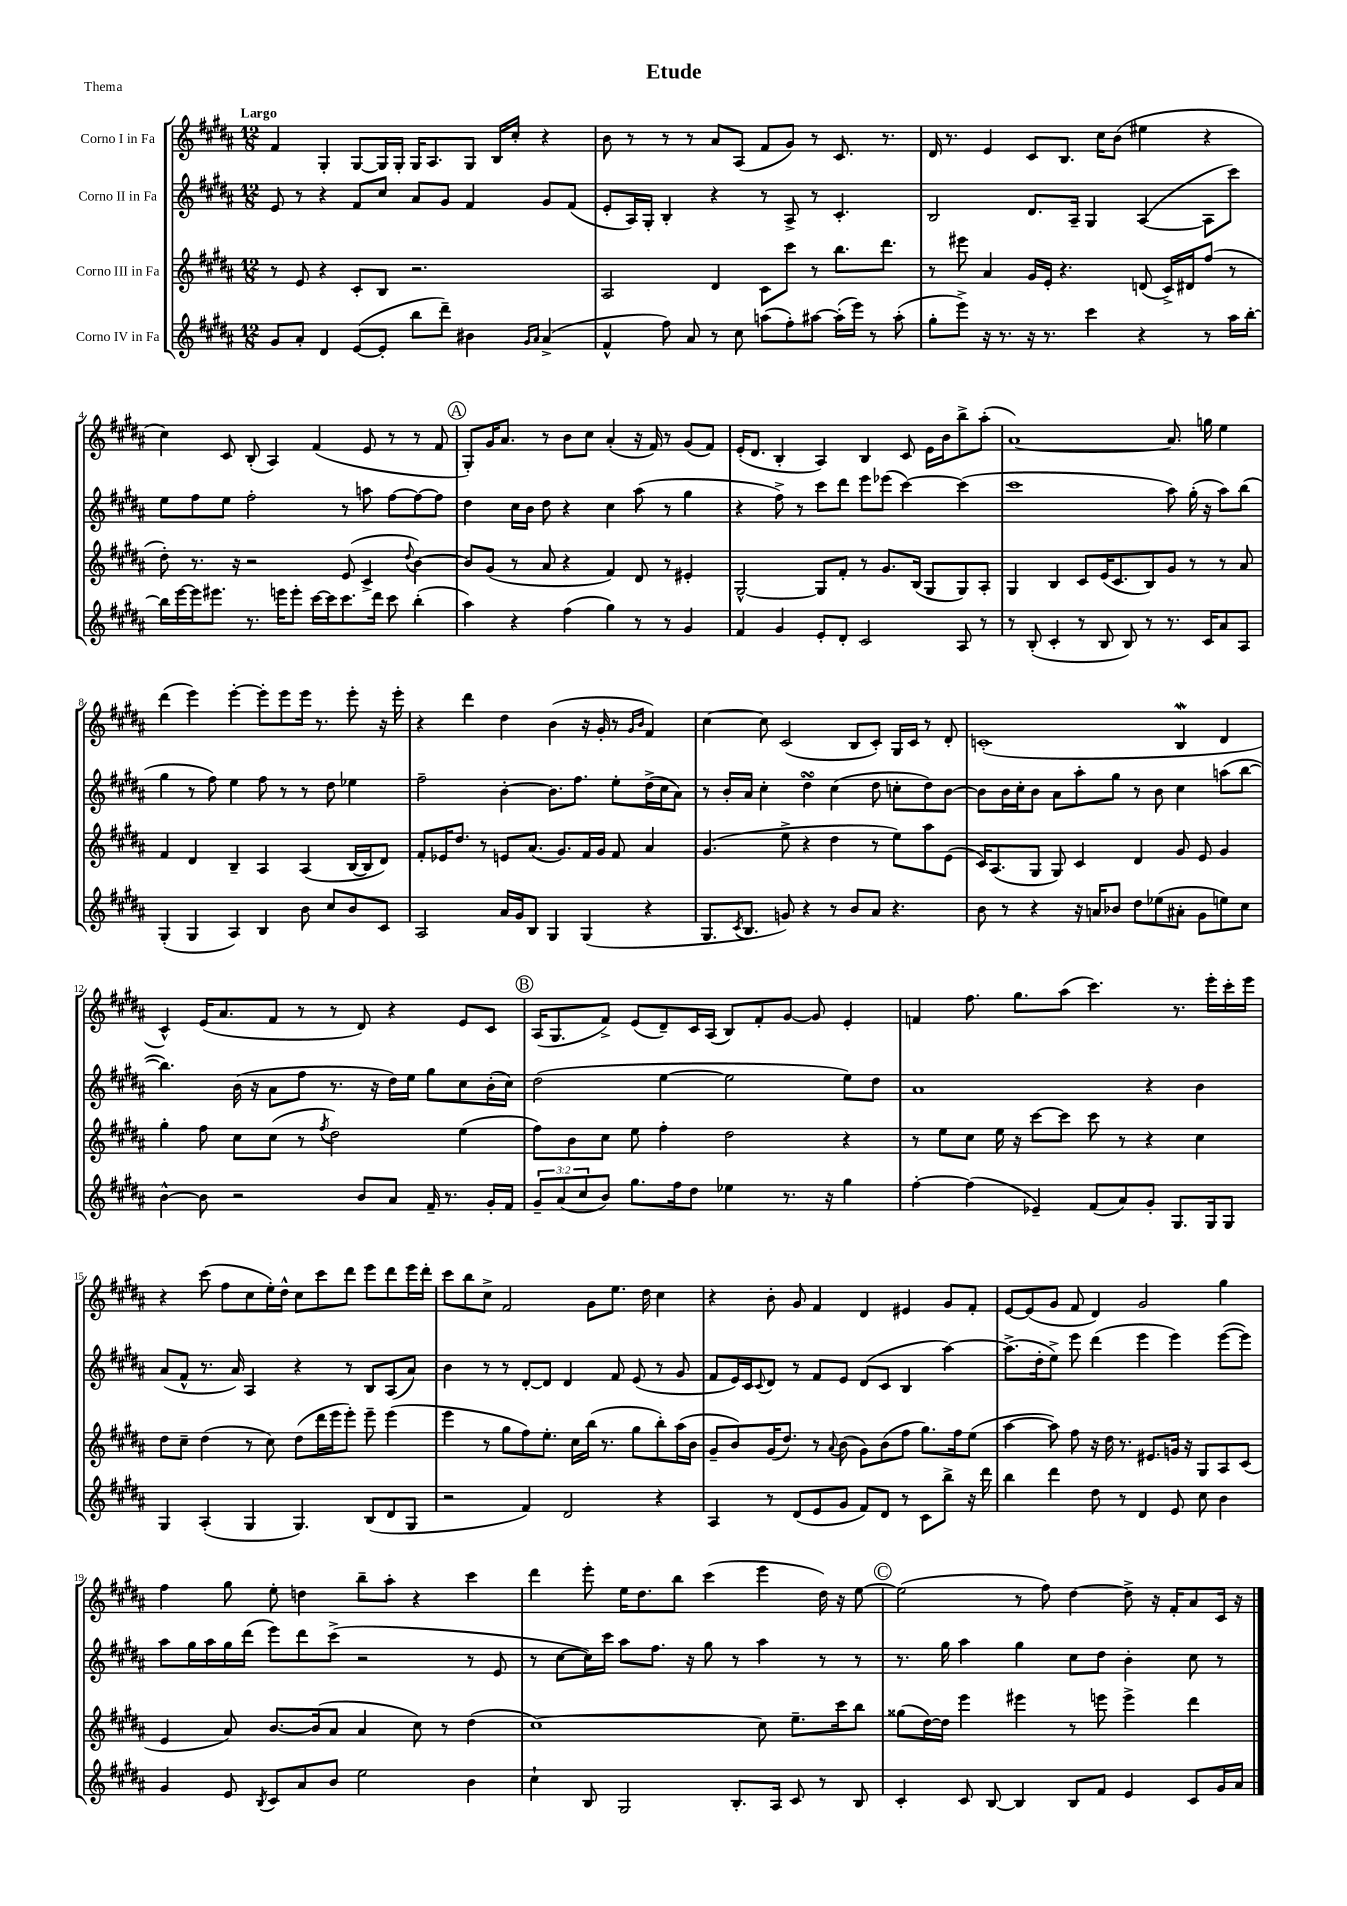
\header { title = "Etude" piece = "Thema" }
<<
\new StaffGroup <<
\new Staff = "s0" \with { instrumentName = "Corno I in Fa" } {
    \clef treble \key b \major \numericTimeSignature \time 12/8 \tempo "Largo"
    fis'4 gis4-. gis8~ gis16 gis16-. gis16 ais8. gis8 b16 cis''16-. r4 |
    b'8 r8 r8 r8 ais'8 ais8( fis'8 gis'8) r8 cis'8. r8. |
    dis'16 r8. e'4 cis'8 b8. cis''16 b'8( eis''4 r4 |
    cis''4) cis'8 b8-.( ais4) fis'4( e'8 r8 r8 fis'8 |
    \mark \markup { \circle "A" } gis8-.) gis'16 ais'8. r8 b'8 cis''8 ais'4-.( r16 fis'16) r8 gis'8( fis'8) |
    e'16-.( dis'8. b4-. ais4) b4 cis'8 e'16 b'16 b''8-> ais''8-.( |
    ais'1~) ais'8. g''16 e''4 |
    dis'''4( e'''4) e'''4~-. e'''8-. e'''8 e'''16 r8. e'''8-. r16 e'''16-. |
    r4 dis'''4 dis''4 b'4( r16 gis'16-. r8 \grace { gis'16 b'16 } fis'4) |
    cis''4~ cis''8 cis'2( b8 cis'8-.) gis16 cis'16 r8 dis'8-. |
    c'1-.( b4\mordent dis'4 |
    cis'4-^) e'16( ais'8. fis'8 r8 r8 dis'8) r4 e'8 cis'8 |
    \mark \markup { \circle "B" } ais16( gis8. fis'8->) e'8( dis'8--) cis'16 ais16( b8) fis'8-. gis'8~ gis'8 e'4-. |
    f'4 fis''8. gis''8. ais''8( cis'''4.) r8. e'''16-. cis'''16-. e'''16 |
    r4 cis'''8( fis''8 cis''8 e''16-.) dis''16-^ cis''8 cis'''8 dis'''8 e'''8 dis'''8 e'''16 dis'''16-. |
    cis'''8 b''8 cis''8-> fis'2 gis'8 e''8. dis''16 cis''4 |
    r4 b'8-. gis'8 fis'4 dis'4 eis'4 gis'8 fis'8-. |
    e'8~ e'8( gis'8 fis'8 dis'4) gis'2 gis''4 |
    fis''4 gis''8 e''8-. d''4 b''8-- ais''8-. r4 cis'''4 |
    dis'''4 e'''8-. e''16 dis''8. b''8 cis'''4( e'''4 dis''16) r16 e''8~ |
    \mark \markup { \circle "C" } e''2( r8 fis''8) dis''4~ dis''8-> r16 fis'16-. ais'8 cis'16 r16 \bar "|." |
}
\new Staff = "s1" \with { instrumentName = "Corno II in Fa" } {
    \clef treble \key b \major \numericTimeSignature \time 12/8
    e'8 r8 r4 fis'8 cis''8 ais'8 gis'8 fis'4 gis'8 fis'8( |
    e'8-. ais16) gis16-. b4-. r4 r8 ais8-> r8 cis'4.-. |
    b2 dis'8. ais16-- gis4 ais4~( ais8 cis'''8) |
    e''8 fis''8 e''8 fis''2-. r8 a''8 fis''8~ fis''8~ fis''8 |
    \mark \markup { \circle "A" } dis''4 cis''16 b'16 dis''8 r4 cis''4 ais''8( r8 gis''4 |
    r4 fis''8->) r8 cis'''8 dis'''8 e'''8 ees'''8( cis'''4~) cis'''4( |
    cis'''1 ais''8) gis''16-.( r16 ais''8) b''8( |
    gis''4 r8 fis''8) e''4 fis''8 r8 r8 dis''8 ees''4 |
    fis''2-- b'4~-. b'8. fis''8. e''8-. dis''16->( cis''16 ais'8) |
    r8 b'16-. ais'16 cis''4-. dis''4\turn cis''4( dis''8 c''8-. dis''8) b'8~ |
    b'8 b'16 cis''16-. b'8 ais'8 ais''8-. gis''8 r8 b'8 cis''4 a''8( b''8~ |
    b''4.) b'16( r16 ais'8 fis''8 r8. r16 dis''16) e''16 gis''8 cis''8 b'16-.( cis''16) |
    \mark \markup { \circle "B" } dis''2( e''4~ e''2 e''8) dis''8 |
    ais'1 r4 b'4 |
    ais'8( fis'8-^ r8. ais'16) ais4 r4 r8 b8 ais8( ais'8) |
    b'4 r8 r8 dis'8~-. dis'8 dis'4 fis'8 e'8( r8 gis'8 |
    fis'8 e'16) cis'16 \appoggiatura { cis'8 } dis'8 r8 fis'8 e'8 dis'8( cis'8 b4 ais''4~) |
    ais''8.->( dis''16-. e''8->) e'''8 dis'''4( e'''4 e'''4) e'''8~( e'''8) |
    ais''8 gis''16 ais''16 gis''16 dis'''16( e'''8) dis'''8 cis'''8->( r2 r8 e'8 |
    r8 cis''8~ cis''16) cis'''16 ais''8 fis''8. r16 gis''8 r8 ais''4 r8 r8 |
    \mark \markup { \circle "C" } r8. gis''16 ais''4 gis''4 cis''8 dis''8 b'4-. cis''8 r8 \bar "|." |
}
\new Staff = "s2" \with { instrumentName = "Corno III in Fa" } {
    \clef treble \key b \major \numericTimeSignature \time 12/8
    r8 e'8 r4 cis'8-. b8 r2. |
    ais2 dis'4 cis'8 cis'''8 r8 b''8. dis'''8. |
    r8 eis'''8 ais'4 gis'16 e'16-. r4. d'8( cis'16->) dis'16 fis''8( r8 |
    dis''8-.) r8. r16 r2 e'8( cis'4-> \appoggiatura { dis''8 } b'4~) |
    \mark \markup { \circle "A" } b'8 gis'8( r8 ais'8 r4 fis'4) dis'8 r8 eis'4-. |
    gis2~-^ gis8 fis'8-. r8 gis'8. b16( gis8 gis8) ais8-. |
    gis4 b4 cis'8 e'16( cis'8. b8) gis'8 r8 r8 ais'8 |
    fis'4 dis'4 b4-- ais4 ais4( b16~ b16 dis'8) |
    fis'8-. ees'16 dis''8. r8 e'8 ais'8.( gis'8.) fis'16 gis'16 fis'8 ais'4 |
    gis'4.( e''8-> r4 dis''4 r8 e''8) ais''8 e'8( |
    cis'16) ais8.( gis8 gis8) cis'4 dis'4 gis'8 e'8 gis'4 |
    gis''4-. fis''8 cis''8 cis''8( r8 \acciaccatura { fis''8 } dis''2) e''4( |
    \mark \markup { \circle "B" } fis''8) b'8 cis''8 e''8 fis''4-. dis''2 r4 |
    r8 e''8 cis''8 e''16 r16 cis'''8~ cis'''8 cis'''8 r8 r4 cis''4 |
    dis''8 cis''8-- dis''4( r8 cis''8) dis''8( dis'''16 e'''16 e'''8-.) e'''8-- e'''4( |
    e'''4 r8 gis''8 fis''8) e''8.-. cis''16 b''16( r8. gis''8 b''8-.) ais''16( b'16 |
    gis'8-- b'8) gis'16( dis''8.) r8 \appoggiatura { ais'8 } b'8( gis'8) b'8( fis''8 gis''8.) fis''16 e''8( |
    ais''4~ ais''8) fis''8 r16 dis''16 r8. eis'8. g'16 r16 gis8 ais8 cis'8( |
    e'4 ais'8) b'8.~ b'16( ais'8 ais'4 cis''8) r8 dis''4( |
    cis''1~) cis''8 e''8.-- cis'''16 b''8 |
    \mark \markup { \circle "C" } gisis''8( dis''16~) dis''16 e'''4 eis'''4 r8 e'''8 e'''4-> dis'''4 \bar "|." |
}
\new Staff = "s3" \with { instrumentName = "Corno IV in Fa" } {
    \clef treble \key b \major \numericTimeSignature \time 12/8 \override Staff.TupletNumber.text = #tuplet-number::calc-fraction-text
    gis'8 ais'8-. dis'4 e'8~( e'8-. b''8 dis'''8--) bis'4 \grace { gis'16 ais'16 } ais'4->( |
    fis'4-^ fis''8) ais'8 r8 cis''8 a''8( fis''8-.) ais''8~ ais''16-.( e'''16) r8 ais''8-.( |
    gis''8-. e'''8->) r16 r8. r16 r8. cis'''4 r4 r8 ais''16 b''16~-. |
    b''16 e'''16~ e'''16 eis'''8. r8. e'''16 e'''8-. cis'''16~ cis'''16 cis'''8. dis'''16 cis'''8 b''4-.( |
    \mark \markup { \circle "A" } ais''4) r4 fis''4( gis''4) r8 r8 gis'4 |
    fis'4 gis'4 e'8-. dis'8-. cis'2 ais8 r8 |
    r8 b8-.( cis'4-. r8 b8 b8) r8 r8. cis'16 ais'8 ais8 |
    gis4-.( gis4 ais4) b4 b'8 cis''8 b'8 cis'8 |
    ais2 ais'16 gis'16 b8 gis4 gis4( r4 |
    gis8. \acciaccatura { cis'8 } b8. g'8) r4 r8 b'8 ais'8 r4. |
    b'8 r8 r4 r16 a'16 bes'8 dis''8 ees''8( ais'8-. gis'8 e''8) cis''8 |
    b'4~-^ b'8 r2 b'8 ais'8 fis'16-- r8. gis'16-. fis'16 |
    \mark \markup { \circle "B" } \tuplet 3/2 { gis'8-- ais'8( cis''8 } b'8) gis''8. fis''16 dis''8 ees''4 r8. r16 gis''4 |
    fis''4~-. fis''4( ees'4--) fis'8( ais'8) gis'8-. gis8. gis16 gis8 |
    gis4 ais4-.( gis4 gis4.) b8( dis'8 gis8 |
    r2 fis'4) dis'2 r4 |
    ais4 r8 dis'8( e'8 gis'8 fis'8) dis'8 r8 cis'8 b''8-> r16 dis'''16 |
    b''4 dis'''4 dis''8 r8 dis'4 e'8 cis''8 b'4 |
    gis'4 e'8 \acciaccatura { b8 } cis'8 ais'8 b'8 e''2 b'4 |
    cis''4-! b8 gis2 b8.-. ais16 cis'8 r8 b8 |
    \mark \markup { \circle "C" } cis'4-. cis'8 b8~ b4 b8 fis'8 e'4 cis'8 gis'16 ais'16 \bar "|." |
}
>>
>>
